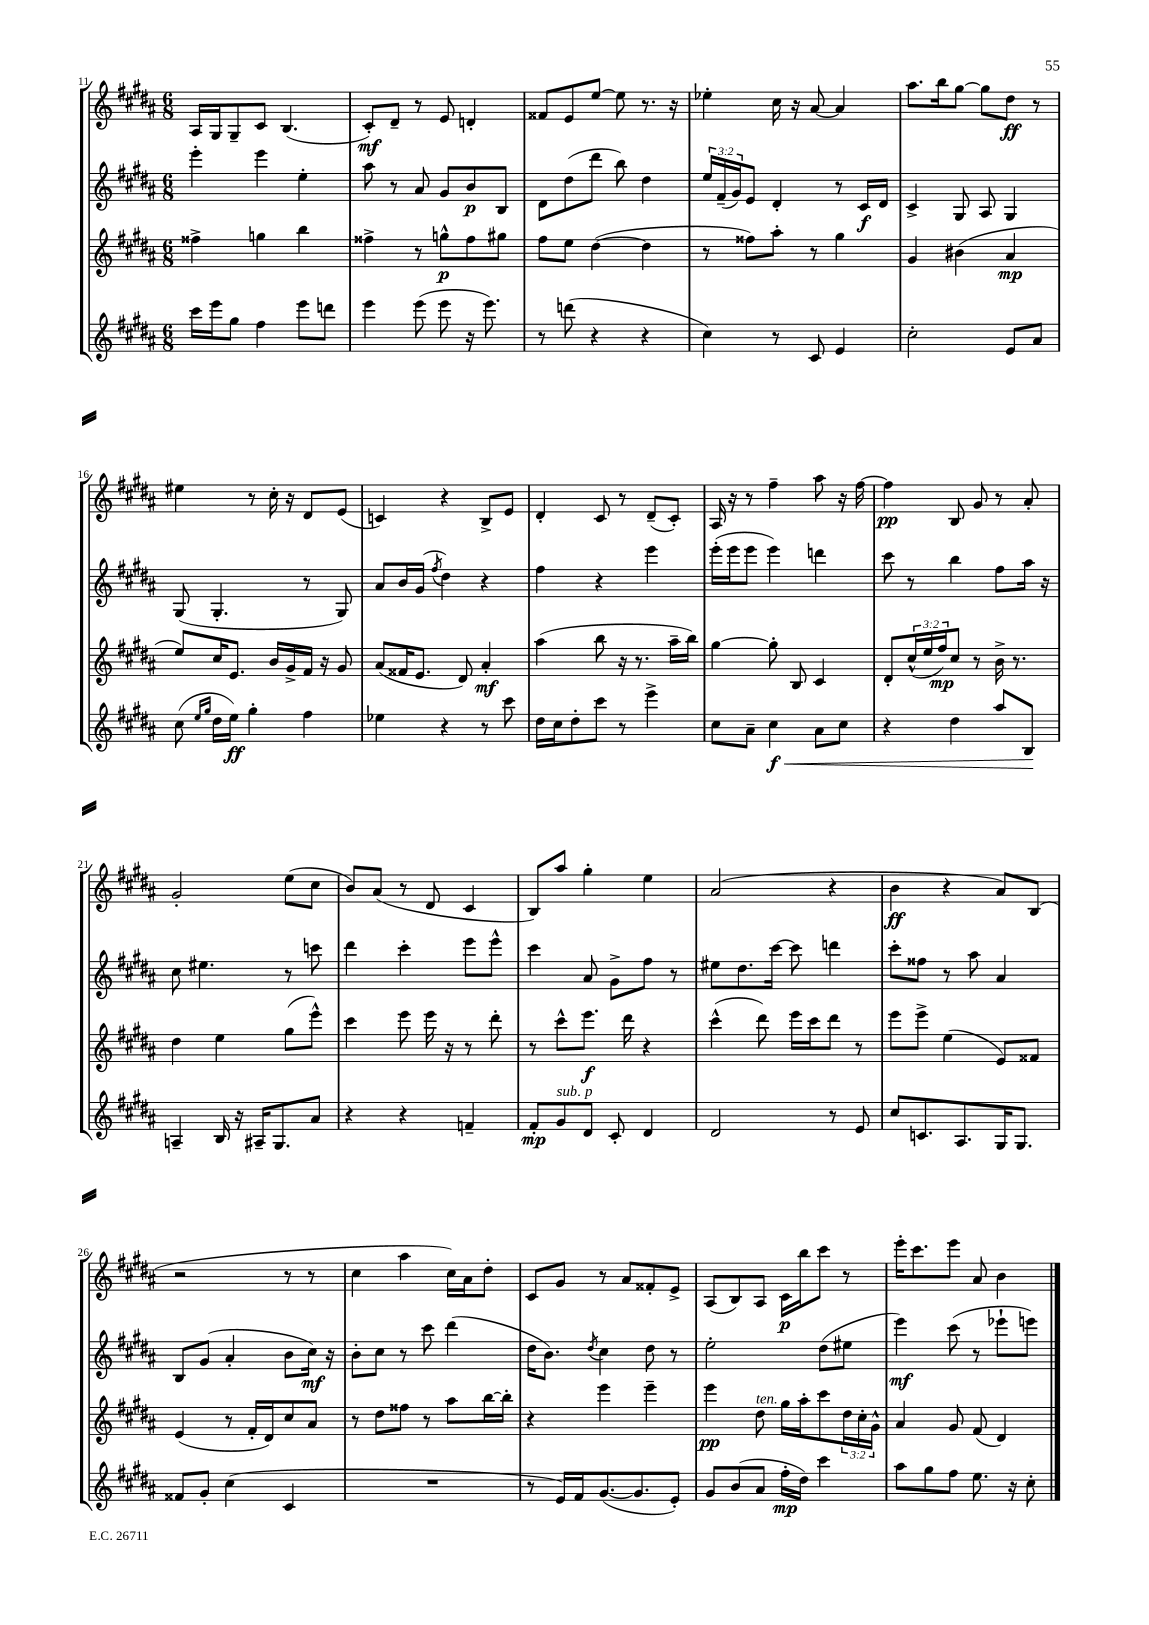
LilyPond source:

<<
\new StaffGroup <<
\new Staff = "s0" {
    \clef treble \key b \major \numericTimeSignature \time 6/8
    ais16 gis16 gis8-- cis'8 b4.( |
    cis'8-.\mf) dis'8-- r8 e'8 d'4-. |
    fisis'8 e'8 e''8~ e''8 r8. r16 |
    ees''4-. cis''16 r16 ais'8~ ais'4 |
    ais''8. b''16 gis''8~ gis''8 dis''8\ff r8 |
    eis''4 r8 cis''16-. r16 dis'8 e'8( |
    c'4) r4 b8-> e'8 |
    dis'4-. cis'8 r8 dis'8--( cis'8-.) |
    ais16 r16 r8 fis''4-- ais''8 r16 fis''16~ |
    fis''4\pp b8 gis'8 r8 ais'8-. |
    gis'2-. e''8( cis''8 |
    b'8) ais'8( r8 dis'8 cis'4 |
    b8) ais''8 gis''4-. e''4 |
    ais'2( r4 |
    b'4\ff r4 ais'8) b8( |
    r2 r8 r8 |
    cis''4 ais''4 cis''16) ais'16 dis''8-. |
    cis'8 gis'8 r8 ais'8 fisis'8-. e'8-> |
    ais8( b8) ais8 cis'16\p b''16 cis'''8 r8 |
    e'''16-. cis'''8. e'''8 ais'8 b'4 \bar "|." |
}
\new Staff = "s1" {
    \clef treble \key b \major \numericTimeSignature \time 6/8 \override Staff.TupletNumber.text = #tuplet-number::calc-fraction-text
    e'''4-. e'''4 e''4-. |
    ais''8 r8 ais'8 gis'8 b'8\p b8 |
    dis'8 dis''8( dis'''8 b''8) dis''4 |
    \tuplet 3/2 { e''16 fis'16--( gis'16) } e'8 dis'4-. r8 cis'16\f dis'16 |
    cis'4-> gis8 ais8 gis4 |
    gis8( gis4.-. r8 gis8) |
    ais'8 b'16 gis'16( \acciaccatura { fis''8 } dis''4) r4 |
    fis''4 r4 e'''4 |
    e'''16-.( e'''16 e'''8 e'''4) d'''4 |
    cis'''8 r8 b''4 fis''8 ais''16 r16 |
    cis''8 eis''4. r8 c'''8 |
    dis'''4 cis'''4-. e'''8 e'''8-^ |
    cis'''4 ais'8 gis'8-> fis''8 r8 |
    eis''8 dis''8. cis'''16~ cis'''8 d'''4 |
    cis'''8-. fisis''8 r8 ais''8 ais'4 |
    b8 gis'8( ais'4-. b'8 cis''16\mf) r16 |
    b'8-. cis''8 r8 cis'''8 dis'''4( |
    dis''16 b'8.) \acciaccatura { dis''8 } cis''4 dis''8 r8 |
    e''2-. dis''8( eis''8 |
    e'''4\mf) cis'''8( r8 ees'''8-! e'''8) \bar "|." |
}
\new Staff = "s2" {
    \clef treble \key b \major \numericTimeSignature \time 6/8 \override Staff.TupletNumber.text = #tuplet-number::calc-fraction-text
    fisis''4-> g''4 b''4 |
    fisis''4-> r8 g''8-^\p fisis''8 gis''8 |
    fis''8 e''8 dis''4~( dis''4 |
    r8 fisis''8) ais''8-. r8 gis''4 |
    gis'4 bis'4( ais'4\mp |
    e''8) cis''16 e'8. b'16 gis'16-> fis'16 r16 gis'8 |
    ais'8( fisis'16 e'8. dis'8) ais'4-.\mf |
    ais''4( b''8 r16 r8. ais''16-- b''16) |
    gis''4~ gis''8-. b8 cis'4 |
    dis'8-. \tuplet 3/2 { cis''16-^( e''16 fis''16\mp) } cis''8 r8 b'16-> r8. |
    dis''4 e''4 gis''8( e'''8-^) |
    cis'''4 e'''8 e'''16 r16 r8 dis'''8-. |
    r8 cis'''8-^ e'''8.\f dis'''16 r4 |
    cis'''4-^( dis'''8) e'''16 cis'''16 dis'''8 r8 |
    e'''8 e'''8-> e''4( e'8) fisis'8 |
    e'4( r8 fis'16-. dis'16) cis''8 ais'8 |
    r8 dis''8 fisis''8 r8 ais''8 b''16~ b''16-. |
    r4 e'''4 e'''4-- |
    e'''4\pp dis''8^\markup { \italic "ten." } gis''16 ais''16-. cis'''8 \tuplet 3/2 { dis''16 cis''16-. gis'16-^ } |
    ais'4 gis'8 fis'8( dis'4) \bar "|." |
}
\new Staff = "s3" {
    \clef treble \key b \major \numericTimeSignature \time 6/8
    cis'''16 e'''16 gis''8 fis''4 e'''8 d'''8 |
    e'''4 e'''8( e'''8 r16 e'''8.) |
    r8 d'''8( r4 r4 |
    cis''4) r8 cis'8 e'4 |
    cis''2-. e'8 ais'8 |
    cis''8( \grace { e''16 gis''16 } dis''16 e''16\ff) gis''4-. fis''4 |
    ees''4 r4 r8 cis'''8 |
    dis''16 cis''16 dis''8-. cis'''8 r8 e'''4-> |
    cis''8 ais'8-- cis''4\f\< ais'8 cis''8 |
    r4 dis''4 ais''8 b8\! |
    a4-- b16 r16 ais16-- gis8. ais'8 |
    r4 r4 f'4-- |
    fis'8-.\mp gis'8^\markup { \italic "sub. p" } dis'8 cis'8-. dis'4 |
    dis'2 r8 e'8 |
    cis''8 c'8. ais8. gis16 gis8. |
    fisis'8 gis'8-. cis''4( cis'4 |
    R2. |
    r8 e'16) fis'16 gis'8.~( gis'8. e'8-.) |
    gis'8 b'8( ais'8 fis''16-.\mp dis''16) cis'''4 |
    ais''8 gis''8 fis''8 e''8. r16 cis''8-. \bar "|." |
}
>>
>>
\layout { \context { \Score currentBarNumber = #11 } }
